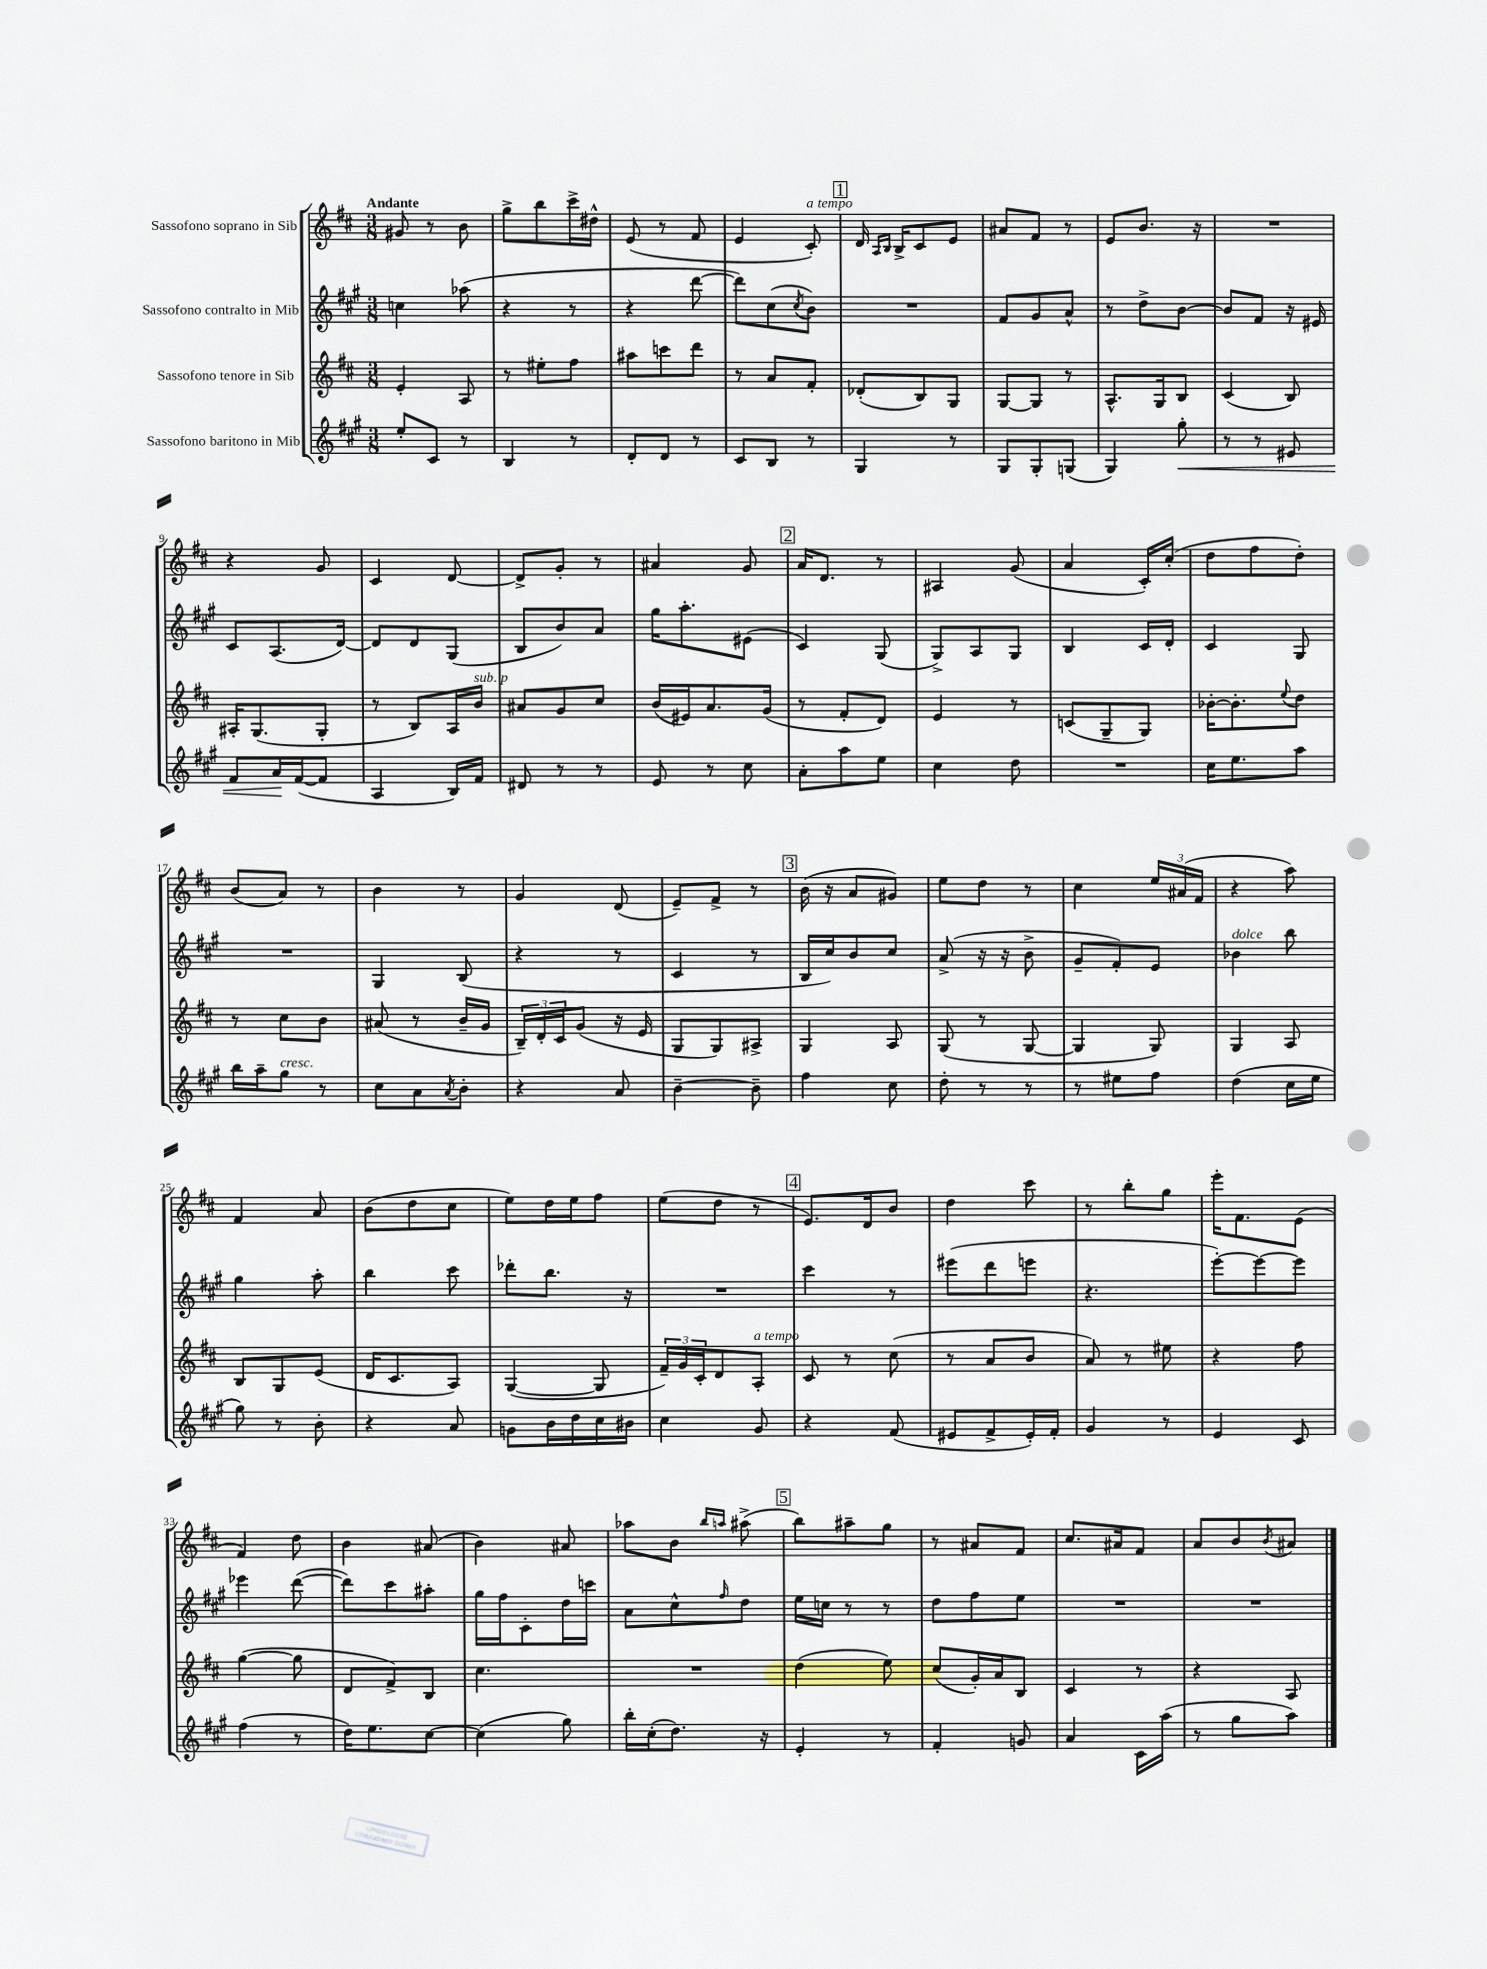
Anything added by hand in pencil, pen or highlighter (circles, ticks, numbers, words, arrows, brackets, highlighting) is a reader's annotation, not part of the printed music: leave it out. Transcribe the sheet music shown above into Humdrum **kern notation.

**kern	**dynam	**kern	**kern	**kern
*part4	*part4	*part3	*part2	*part1
*staff4	*staff4	*staff3	*staff2	*staff1
*I"Sassofono baritono in Mib	*	*I"Sassofono tenore in Sib	*I"Sassofono contralto in Mib	*I"Sassofono soprano in Sib
*clefG2	*	*clefG2	*clefG2	*clefG2
*k[f#c#g#]	*	*k[f#c#]	*k[f#c#g#]	*k[f#c#]
*M3/8	*	*M3/8	*M3/8	*M3/8
=1	=1	=1	=1	=1
!	!	!	!	!LO:TX:a:B:t=Andante
8ee'/L	.	4e'/	4ccn\	8g#X/
8c#/J	.	.	.	8r
8r	.	8A/	(8aa-X\	8b\
=2	=2	=2	=2	=2
4B/	.	8r	4r	8gg^\L
.	.	8ee#X'\L	.	8bb\
8r	.	8ff#\J	8r	16ccc#^\L
.	.	.	.	16dd#X^^\JJ
=3	=3	=3	=3	=3
8d'/L	.	8aa#X\L	4r	(8e/
8d/J	.	8cccn\	.	8r
8r	.	8ddd\J	[8ddd\	8f#/
=4	=4	=4	=4	=4
8c#/L	.	8r	8ddd\L])	4e/
8B/J	.	8a/L	(8cc#\	.
.	.	.	8qcc#/	.
!	!	!	!	!LO:TX:a:i:t=a tempo
8r	.	8f#'/J	8b\J)	8c#'/)
!!LO:REH:place=s1:t=1
=5	=5	=5	=5	=5
4G#/	.	(8d-X'/L	4.r	16d/
.	.	.	.	16qqA/LL
.	.	.	.	16qqB/JJ
.	.	.	.	16B^/KL
.	.	8B/)	.	8c#/
8r	.	8G/J	.	8e/J
=6	=6	=6	=6	=6
8G#/L	.	[8G/L	8f#/L	8a#X/L
8G#'/	.	8G/J]	8g#/	8f#/J
(8Gn/J	.	8r	8a^^/J	8r
=7	=7	=7	=7	=7
4G#/)	.	8.A^^/L	8r	8e/L
.	.	.	8dd^\L	8.b/J
.	.	16G/k	.	.
!	!LO:HP:b	!	!	!
8gg#'\	<	8B/J	[8b\J	.
.	.	.	.	16r
=8	=8	=8	=8	=8
8r	.	(4c#/	8b/L]	4.r
8r	.	.	8f#/J	.
8e#X/	.	8B/)	16r	.
.	.	.	16e#X/	.
!!LO:LB:g=z
=9	=9	=9	=9	=9
8f#/L	.	16A#X'/KL	8c#/L	4r
.	.	(8.G/	.	.
16a/L	.	.	(8.A/	.
([16f#/J	[	.	.	.
8f#/J]	.	8G'/J	.	8g/
.	.	.	[16d/Jk)	.
=10	=10	=10	=10	=10
4A/	.	8r	8d/L]	4c#/
.	.	8B/L)	8d/	.
16B/LL)	.	16A/L	(8G#/J	[8d/
!	!	!LO:TX:a:i:t=sub. p	!	!
16f#/JJ	.	16b/JJ	.	.
=11	=11	=11	=11	=11
8d#X/	.	8a#X/L	8B/L	8d^/L]
8r	.	8g/	8b/)	8g'/J
8r	.	8cc#/J	8a/J	8r
=12	=12	=12	=12	=12
8e/	.	(16b/LL	16gg#\KL	4a#X/
.	.	16e#X/J)	8.aa'\	.
8r	.	8.a/	.	.
8cc#\	.	.	(8e#X\J	8g/
.	.	(16g/Jk	.	.
!!LO:REH:place=s1:t=2
=13	=13	=13	=13	=13
8a'\L	.	8r	4c#/)	16a/KL
.	.	.	.	8.d/J
8aa\	.	8f#'/L	.	.
8ee\J	.	8d/J)	(8G#/	8r
=14	=14	=14	=14	=14
4cc#\	.	4e/	8G#^/L)	4A#X/
.	.	.	8A/	.
8dd\	.	8r	8G#/J	(8g/
=15	=15	=15	=15	=15
4.r	.	(8cn/L	4B/	4a/
.	.	8G~/	.	.
.	.	8G/J)	16c#/LL	16c#'/LL)
.	.	.	16d'/JJ	(16cc#'/JJ
=16	=16	=16	=16	=16
16cc#\KL	.	[16b-X'\KL	4c#/	8dd\L
8.ee\	.	8.b-'\]	.	.
.	.	.	.	8ff#\
.	.	8qqee/	.	.
8aa\J	.	8dd\J	8G#/	8dd'\J)
!!LO:LB:g=z
=17	=17	=17	=17	=17
16bb\LL	.	8r	4.r	(8b/L
16aa~\J	.	.	.	.
!LO:TX:a:i:t=cresc.	!	!	!	!
8gg#\J	.	8cc#\L	.	8a/J)
8r	.	8b\J	.	8r
=18	=18	=18	=18	=18
8cc#\L	.	(8a#X/	4G#/	4b\
8a\	.	8r	.	.
8qa/	.	.	.	.
8b'\J	.	16b~/LL	(8B/	8r
.	.	16g/JJ	.	.
=19	=19	=19	=19	=19
4r	.	24B~/LL)	4r	4g/
.	.	24d'/	.	.
.	.	24c#/J	.	.
.	.	(8g/J	.	.
8a/	.	16r	8r	(8d/
.	.	16e/	.	.
=20	=20	=20	=20	=20
[4b~\	.	8G/L	4c#/	8e~/L)
.	.	8G/)	.	8f#^/J
8b~\]	.	8A#X^/J	8r	8r
!!LO:REH:place=s1:t=3
=21	=21	=21	=21	=21
4ff#\	.	4G/	16B/LL	(16b\
.	.	.	16cc#/J)	16r
.	.	.	8b/	8a/L
8cc#\	.	8A/	8cc#/J	8g#X/J)
=22	=22	=22	=22	=22
8dd'\	.	(8G/	(8a^/	8ee\L
8r	.	8r	16r	8dd\J
.	.	.	16r	.
8r	.	[8G/	8b^\	8r
=23	=23	=23	=23	=23
8r	.	4G/]	8g#~/L	4cc#\
8ee#X\L	.	.	8f#'/)	.
8ff#\J	.	8G/)	8e/J	24ee/LL
.	.	.	.	(24a#X/
.	.	.	.	24f#/JJ
=24	=24	=24	=24	=24
!	!	!	!LO:TX:a:i:t=dolce	!
(4dd\	.	4G/	4b-X\	4r
16cc#\LL	.	8A/	8bb\	8aa\)
16ee\JJ	.	.	.	.
!!LO:LB:g=z
=25	=25	=25	=25	=25
8gg#\)	.	8B/L	4gg#\	4f#/
8r	.	8G/	.	.
8b'\	.	(8e/J	8aa'\	8a/
=26	=26	=26	=26	=26
4r	.	16d/KL	4bb\	(8b\L
.	.	8.c#/	.	.
.	.	.	.	8dd\
8a/	.	8A/J)	8ccc#\	8cc#\J
=27	=27	=27	=27	=27
8gn\L	.	([4G/	8ddd-X'\L	8ee\L)
16b\L	.	.	8.bb\J	16dd\L
16dd\	.	.	.	16ee\J
16cc#\	.	8G/]	.	8ff#\J
16b#X\JJ	.	.	16r	.
=28	=28	=28	=28	=28
4cc#\	.	24f#~/LL)	4.r	(8ee\L
.	.	24g/	.	.
.	.	24c#'/J	.	.
.	.	8d/	.	8dd\J
!	!	!LO:TX:a:i:t=a tempo	!	!
8g#/	.	8A'/J	.	8r
!!LO:REH:place=s1:t=4
=29	=29	=29	=29	=29
4r	.	8c#/	4ccc#\	8.e/L)
.	.	8r	.	.
.	.	.	.	16d/k
(8f#/	.	(8cc#\	8r	8b/J
=30	=30	=30	=30	=30
8e#X/L	.	8r	(8eee#X\L	4dd\
8f#^/	.	8a/L	8ddd\	.
16e#'/L)	.	8b/J	8eeen\J	8ccc#\
16f#'/JJ	.	.	.	.
=31	=31	=31	=31	=31
4g#/	.	8a/)	4.r	8r
.	.	8r	.	8bb'\L
8r	.	8ee#X\	.	8gg\J
=32	=32	=32	=32	=32
4e/	.	4r	[8eee'\L)	16eee'\KL
.	.	.	.	8.f#\
.	.	.	8eee\_	.
8c#/	.	8ff#\	8eee\J]	(8e\J
!!LO:LB:g=z
=33	=33	=33	=33	=33
(4ff#\	.	([4gg\	4eee-X\	4f#/)
8r	.	8gg\]	([8ddd\	8dd\
=34	=34	=34	=34	=34
16dd\KL)	.	8d/L	8ddd\L])	4b\
8.ee\	.	.	.	.
.	.	8f#^/)	8ccc#\	.
[8cc#\J	.	8B/J	8aa#X'\J	(8a#X/
=35	=35	=35	=35	=35
(4cc#\]	.	4.cc#\	16gg#\LL	4b\)
.	.	.	16ff#\J	.
.	.	.	8c#'\	.
8gg#\)	.	.	16dd\L	8a#X/
.	.	.	16cccn\JJ	.
=36	=36	=36	=36	=36
16bb'\LL	.	4.r	8a\L	8aa-X\L
(16cc#'\J	.	.	.	.
8.dd\J)	.	.	8cc#^^\	8b\J
.	.	.	.	16qqbb/LL
.	.	.	16qqff#/	16qqaan/JJ
.	.	.	8dd\J	(8aa#X^\
16r	.	.	.	.
!!LO:REH:place=s1:t=5
=37	=37	=37	=37	=37
4e'/	.	(4dd\	16ee\LL	8bb\L)
.	.	.	16ccn\JJ	.
.	.	.	8r	8aa#X~\
8r	.	8ee\)	8r	8gg\J
=38	=38	=38	=38	=38
4f#'/	.	(8cc#/L	8dd\L	8r
.	.	16g'/L)	8ff#\	8a#X/L
.	.	16a/J	.	.
8gn/	.	8B/J	8ee\J	8f#/J
=39	=39	=39	=39	=39
4a/	.	4c#/	4.r	8.cc#/L
.	.	.	.	16a#X/k
16c#\LL	.	8r	.	8f#/J
(16aa\JJ	.	.	.	.
=40	=40	=40	=40	=40
8r	.	4r	4.r	8a/L
8gg#\L	.	.	.	8b/
.	.	.	.	8qb/
8aa\J)	.	8A/	.	8a#X/J
==	==	==	==	==
*-	*-	*-	*-	*-
